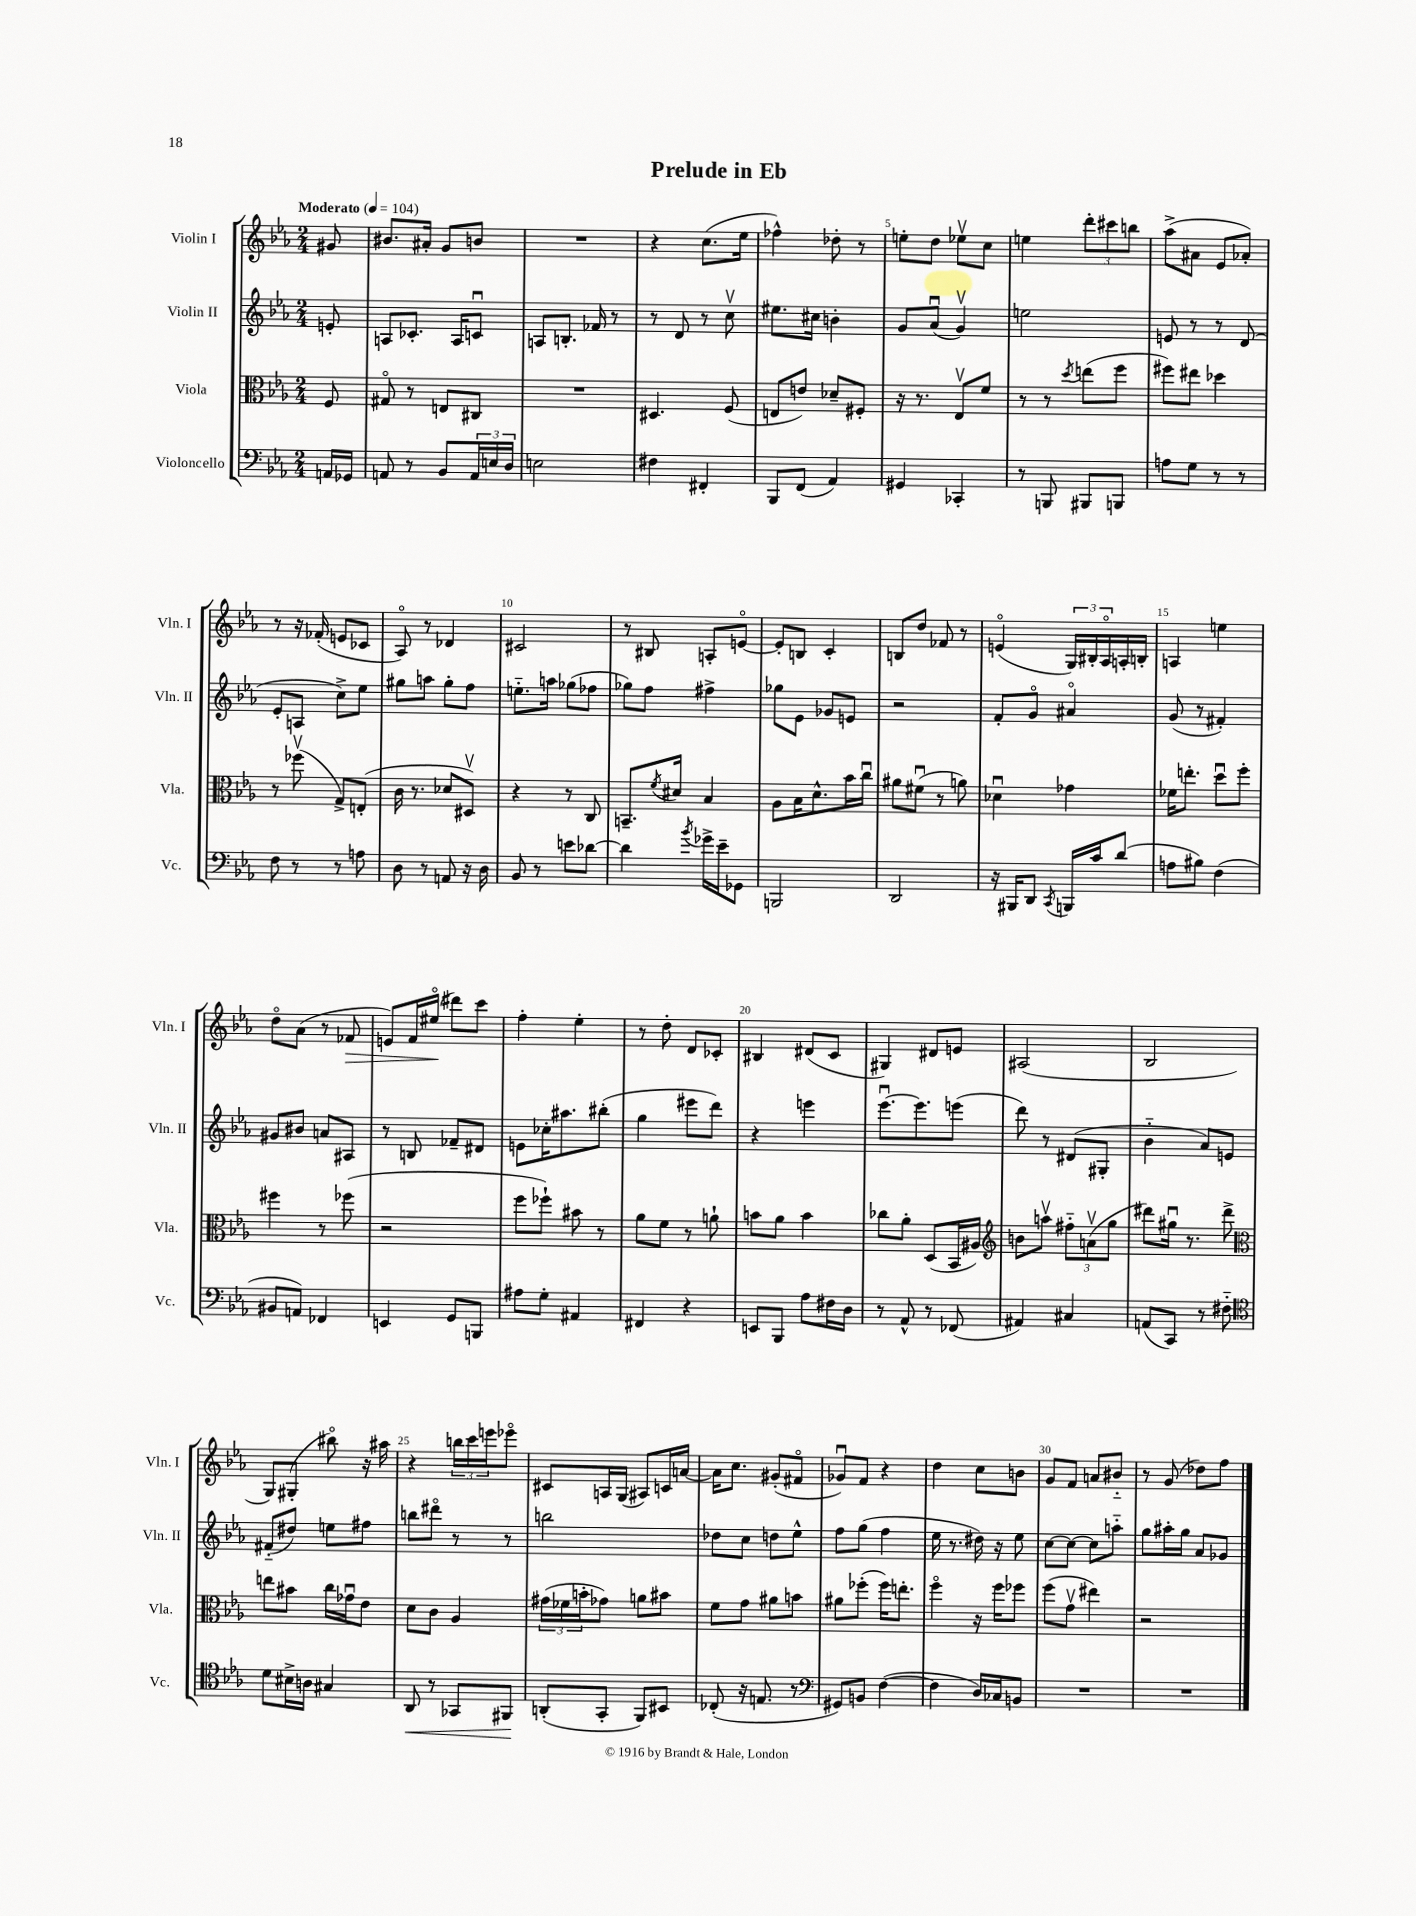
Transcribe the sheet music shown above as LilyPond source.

\header { title = "Prelude in Eb" }
<<
\new StaffGroup <<
\new Staff = "s0" \with { instrumentName = "Violin I" shortInstrumentName = "Vln. I" } {
    \clef treble \key ees \major \numericTimeSignature \time 2/4 \partial 8 \tempo "Moderato" 4 = 104
    gis'8 |
    bis'8. ais'16-. g'8 b'8 |
    R2 |
    r4 c''8.( ees''16 |
    fes''4-^) des''8-. r8 |
    e''8-. d''8 ees''8\upbow c''8 |
    e''4 \tuplet 3/2 { d'''8-. cis'''8 b''8 } |
    aes''8->( ais'8 ees'8 aes'8-.) |
    r8 r16 fes'16-.( e'8 ces'8 |
    aes8\flageolet) r8 des'4 |
    cis'2 |
    r8 bis8 a8-. e'8~\flageolet |
    e'8-. b8 c'4-. |
    b8 d''8 fes'8 r8 |
    e'4\flageolet( \tuplet 3/2 { g16) bis16-. aes16\flageolet } a16-. b16-. |
    a4 e''4 |
    d''8\flageolet aes'8( r8 fes'8\> |
    e'8) f'16 eis''16\flageolet\!( dis'''8) c'''8 |
    f''4-. ees''4-. |
    r8 d''8-. d'8 ces'8-. |
    bis4 dis'8( c'8 |
    gis4) dis'8 e'8 |
    ais2( |
    bes2 |
    g8) gis8-.( bis''8\flageolet) r16 ais''16 |
    r4 \tuplet 3/2 { b''16 c'''16 e'''16 } ees'''8\flageolet |
    cis'8 a16 g16( ais8) c'16 a'16~ |
    a'16 c''8. gis'8-.( fis'8\flageolet |
    ges'8\downbow) f'8 r4 |
    d''4 c''8 b'8 |
    g'8 f'8 a'8 bis'8-_ |
    r8 g'8( des''8) f''8 \bar "|." |
}
\new Staff = "s1" \with { instrumentName = "Violin II" shortInstrumentName = "Vln. II" } {
    \clef treble \key ees \major \numericTimeSignature \time 2/4 \partial 8
    e'8-. |
    a8 ces'8.-. a16 c'8\downbow |
    a8 b8.-. fes'16 r8 |
    r8 d'8 r8 c''8\upbow |
    eis''8. cis''16 b'4-. |
    g'8 aes'8\downbow( g'4\upbow) |
    e''2 |
    e'8 r8 r8 d'8( |
    ees'8-. a8 c''8->) ees''8 |
    gis''8 a''8 gis''8-. f''8 |
    e''8.-_ a''16 ges''8( fes''8 |
    ges''8) f''8 fis''4-> |
    ges''8 ees'8 ges'8 e'8 |
    r2 |
    f'8-. g'8\flageolet ais'4\flageolet |
    g'8( r8 fis'4-.) |
    gis'8 bis'8 a'8 ais8 |
    r8 b8 fes'8-- dis'8 |
    e'8 ces''16-. ais''8. bis''8-.( |
    g''4 eis'''8 d'''8) |
    r4 e'''4 |
    ees'''8.~\downbow ees'''8. e'''8( |
    d'''8) r8 dis'8( gis8-. |
    bes'4-_ aes'8) e'8 |
    fis'8-_( dis''8) e''8 fis''8 |
    b''8 dis'''8\flageolet r8 r8 |
    b''2 |
    des''8 c''8 d''8 ees''8-^ |
    f''8 g''8( f''4 |
    ees''16 r8. dis''16) r16 ees''8 |
    c''8~ c''8~ c''8 a''8-_ |
    g''8 ais''16-. g''16 aes'8 ges'8 \bar "|." |
}
\new Staff = "s2" \with { instrumentName = "Viola" shortInstrumentName = "Vla." } {
    \clef alto \key ees \major \numericTimeSignature \time 2/4 \partial 8
    f8 |
    gis8\flageolet r8 e8 cis8 |
    R2 |
    dis4. f8( |
    e8 e'8) des'8-- fis8-. |
    r16 r8. ees8\upbow f'8 |
    r8 r8 \acciaccatura { d''8 } e''8( f''8 |
    fis''8) eis''8 des''4 |
    r8 fes''8\upbow( g8->) e8-.( |
    c'16 r8. des'8 dis8\upbow) |
    r4 r8 c8 |
    b,8.-- \acciaccatura { f'8 } dis'16 bes4 |
    aes8 bes16 d'8.-^ bes'16 c''16\downbow |
    ais'8 fis'8\downbow( r8 a'8) |
    des'4\downbow ges'4 |
    fes'16 e''8.-. d''8\downbow f''8-. |
    fis''4 r8 fes''8( |
    r2 |
    f''8 fes''8-!) bis'8 r8 |
    aes'8 f'8 r8 a'8-! |
    b'8 aes'8 b'4 |
    ces''8 aes'8-. d8( bes,16 ais16) |
    \clef treble b'8 a''8\upbow \tuplet 3/2 { fis''8-_ a'8\upbow( g''8 } |
    dis'''8) gis''16\downbow r8. dis'''8-> |
    \clef alto e''8 bis'8 c''16 ges'16\downbow ees'8 |
    d'8 c'8 aes4 |
    \tuplet 3/2 { gis'16( fes'16 b'16-. } ges'8) a'8 bis'8 |
    f'8 g'8 ais'8 b'8 |
    ais'8 fes''8-.( fes''16) e''8.-. |
    f''4\flageolet r16 f''16 fes''8 |
    f''8( g'8\upbow eis''4) |
    r2 \bar "|." |
}
\new Staff = "s3" \with { instrumentName = "Violoncello" shortInstrumentName = "Vc." } {
    \clef bass \key ees \major \numericTimeSignature \time 2/4 \partial 8
    a,16 ges,16 |
    a,8 r8 bes,8 \tuplet 3/2 { a,16 e16 d16 } |
    e2 |
    fis4 fis,4-. |
    bes,,8 f,8( aes,4) |
    gis,4 ces,4-. |
    r8 b,,8 bis,,8 b,,8 |
    a8 g8 r8 r8 |
    f8 r8 r8 a8 |
    d8 r8 a,8 r16 d16 |
    bes,8 r8 e'8 des'8~ |
    des'4 \acciaccatura { bes'8 } ges'16-> ees'16-- ges,8 |
    b,,2 |
    d,2 |
    r16 bis,,16 d,8 \acciaccatura { c,8 } b,,16 c'16 d'8( |
    a8 bis8) f4( |
    bis,8 a,8) fes,4 |
    e,4 g,8 b,,8 |
    ais8 g8-. ais,4 |
    fis,4 r4 |
    e,8 bes,,8 aes8 fis16 d16 |
    r8 aes,8-^ r8 fes,8( |
    ais,4) cis4 |
    a,8( c,8) r8 fis8-_ |
    \clef tenor d'8 bis16-> a16 gis4 |
    aes,8\< r8 ges,8 fis,8\! |
    a,8-.( g,8-. f,8) bis,8 |
    ces8-.( r16 e8. r8 |
    \clef bass gis,8) b,8 f4~( |
    f4 d16) ces16 b,8 |
    R2 |
    R2 \bar "|." |
}
>>
>>
\layout { \context { \Score \override BarNumber.break-visibility = ##(#f #t #t) barNumberVisibility = #(every-nth-bar-number-visible 5) } }
